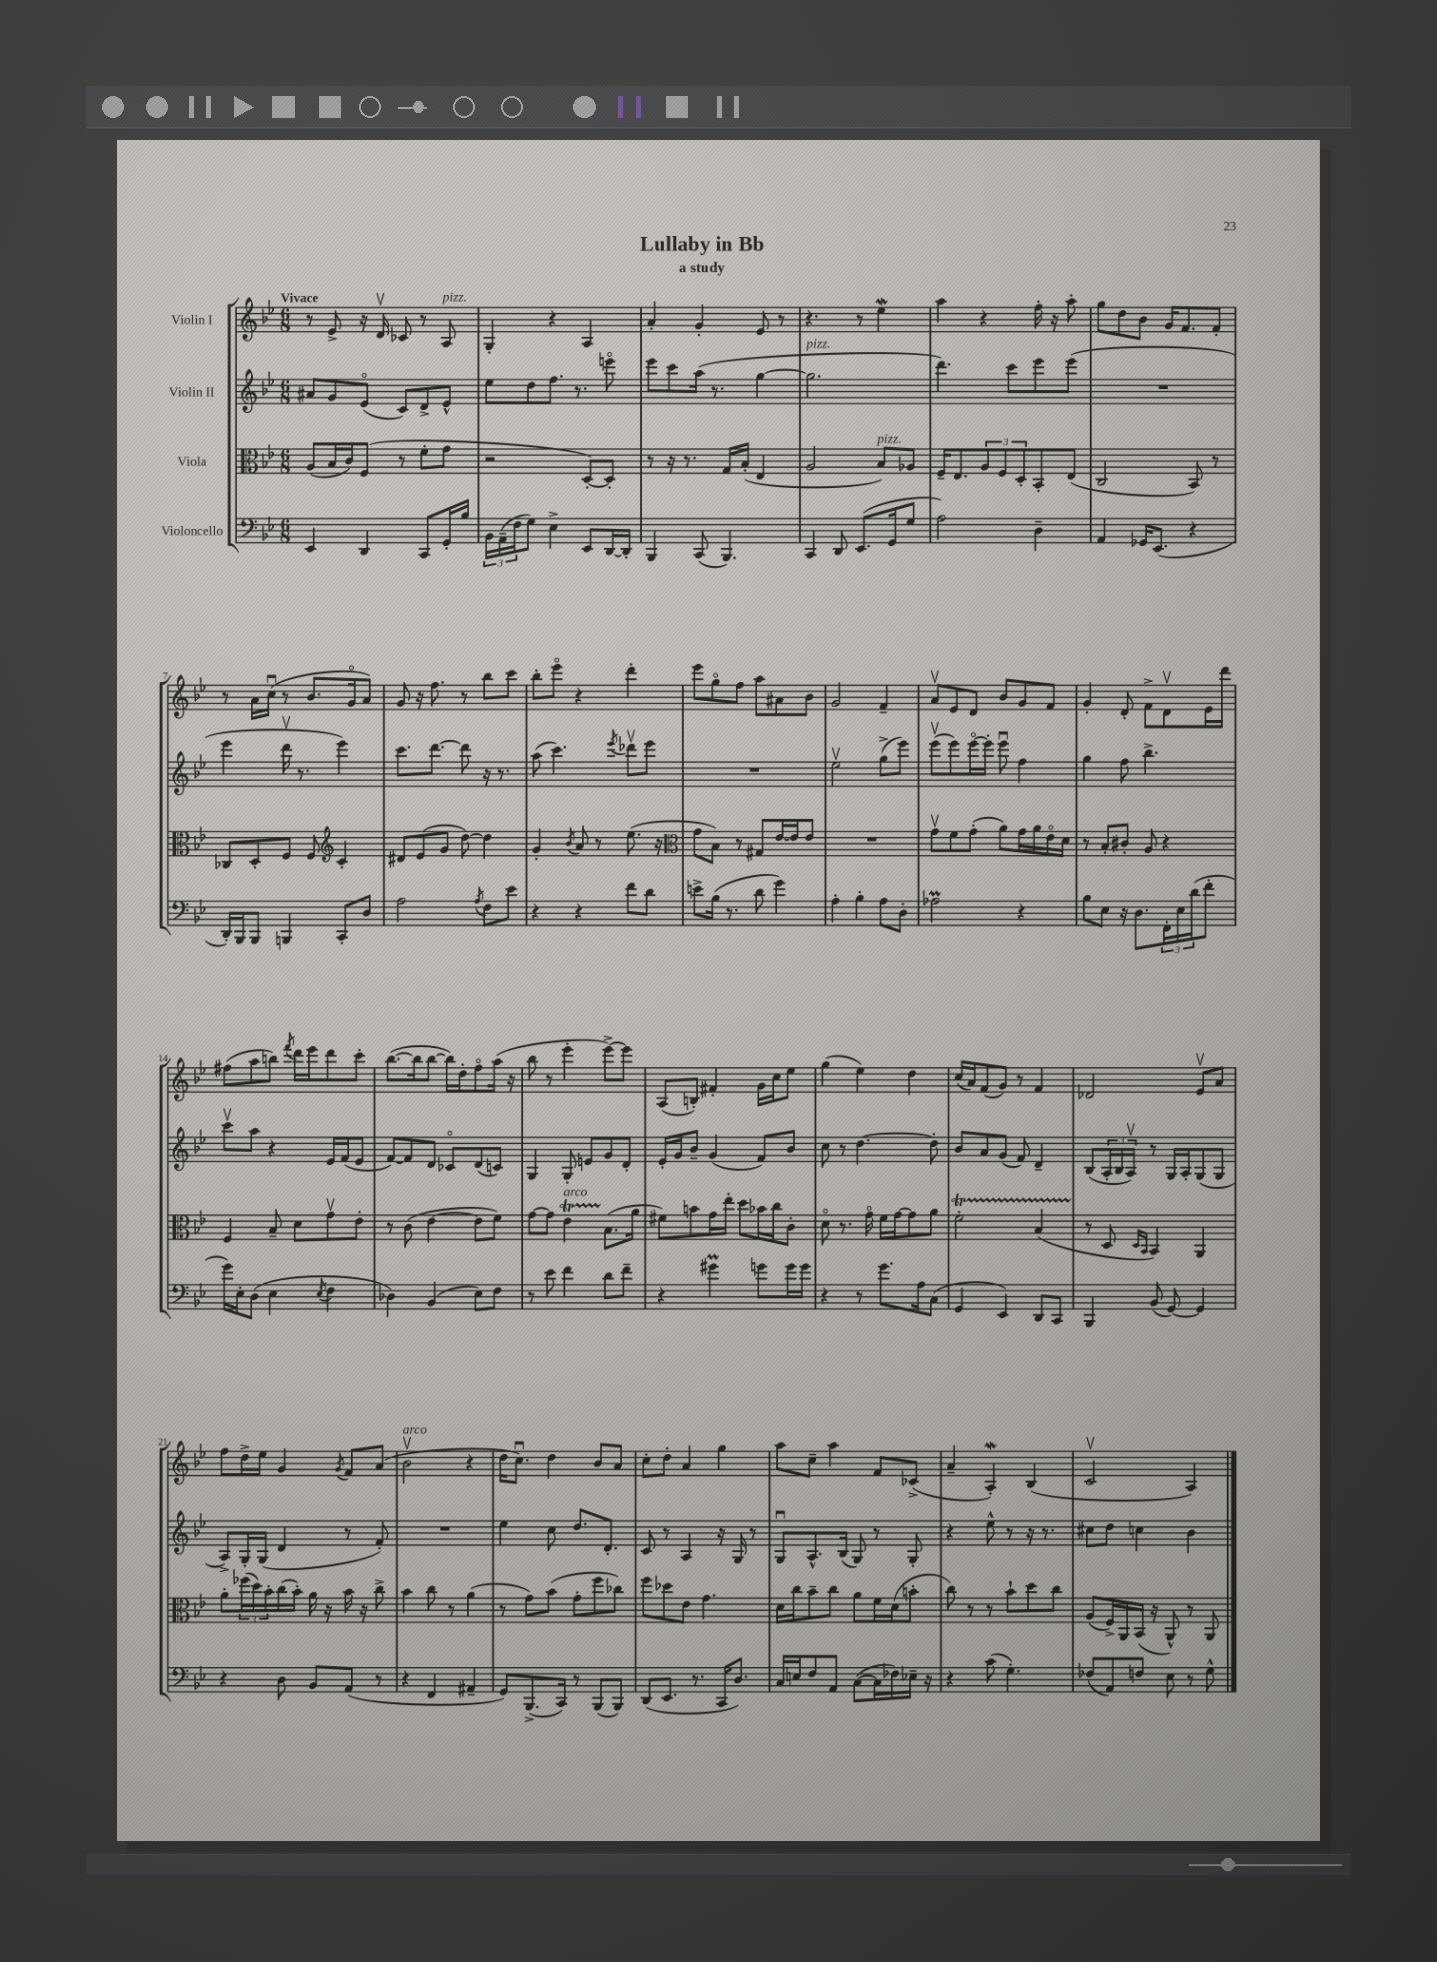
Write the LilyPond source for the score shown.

\header { title = "Lullaby in Bb" subtitle = "a study" }
<<
\new StaffGroup <<
\new Staff = "s0" \with { instrumentName = "Violin I" } {
    \clef treble \key bes \major \numericTimeSignature \time 6/8 \tempo "Vivace"
    r8 ees'8-> r16 d'16\upbow ces'8 r8 a8^\markup { \italic "pizz." } |
    g4-. r4 a4 |
    a'4-. g'4-. ees'8 r8 |
    r4. r8 ees''4\mordent |
    a''4 r4 f''16-. r16 a''8-. |
    g''8 d''8 bes'8 g'16 f'8. f'8-. |
    r8 a'16 c''16\downbow( r8 bes'8. g'16\flageolet a'8) |
    g'8 r16 f''8. r8 bes''8 c'''8 |
    bes''8-. ees'''8\flageolet r4 d'''4-. |
    ees'''8 g''8\flageolet f''8 a''8 ais'8 bes'8 |
    g'2 f'4-- |
    a'8\upbow ees'8 d'8 bes'8 g'8 f'8 |
    g'4-. d'8-. f'8-> d'8\upbow ees'16 d'''16 |
    fis''8( a''8 b''8) \acciaccatura { f'''8 } d'''16 ees'''16 d'''8 c'''8-. |
    bes''8.~( bes''16 bes''8~ bes''16) d''16-. f''8\flageolet a''16( r16 |
    bes''8 r8 ees'''4-. ees'''8~->) ees'''8 |
    a8( b8-.) fis'4-. g'16 c''16 ees''8 |
    g''4( ees''4) d''4 |
    c''16( a'16) f'8( g'8) r8 f'4 |
    des'2 ees'8\upbow a'8 |
    f''8 d''16-> ees''16 g'4 \acciaccatura { g'8 } f'8 a'8( |
    bes'2\upbow^\markup { \italic "arco" } r4 |
    d''16 c''8.\downbow) d''4 bes'8 a'8 |
    c''8-. d''8-. a'4 g''4 |
    a''8 c''8-- a''4 f'8 ces'8->( |
    a'4-- a4-.\mordent) bes4( |
    c'2\upbow a4) \bar "|." |
}
\new Staff = "s1" \with { instrumentName = "Violin II" } {
    \clef treble \key bes \major \numericTimeSignature \time 6/8
    ais'8 g'8 ees'8\flageolet( c'8) d'8-> ees'8-^ |
    ees''8 d''8 f''8. r8. e'''8\flageolet |
    ees'''8 c'''8 a''16( r8. g''4~ |
    g''2.^\markup { \italic "pizz." } |
    d'''4.) c'''8 ees'''8 ees'''8( |
    R2. |
    ees'''4 d'''16\upbow r8. ees'''4) |
    c'''8. d'''8.~ d'''8 r16 r8. |
    a''8( c'''4.) \acciaccatura { ees'''8 } des'''8\upbow ees'''8 |
    R2. |
    ees''2\upbow g''8->( ees'''8) |
    ees'''8\upbow( ees'''8) ees'''16~\flageolet ees'''16-. ees'''8\downbow f''4 |
    g''4 f''8 bes''4.-> |
    c'''8\upbow a''8 r4 ees'16 f'16( ees'8 |
    f'8~) f'8 d'8 ces'8\flageolet d'8( c'8) |
    g4 g8-. e'8 g'8 d'8-. |
    ees'16-. g'16 bes'8-- g'4( f'8) bes'8 |
    c''8 r8 d''4.~ d''8-. |
    bes'8 a'8 g'8( f'8) d'4-- |
    bes8( \tuplet 3/2 { a16-. bes16 a16\upbow) } r8 g16 a16-. g8( g8 |
    a8->) g16-. g16( d'4 r8 f'8-.) |
    R2. |
    ees''4 c''8 d''8. d'8.-. |
    c'8 r8 a4 r16 g16 r8 |
    g8\downbow a8.-^ bes16( g8) r8 g8-. |
    r4 ees''8-^ r8 r16 r8. |
    cis''8 d''8 c''4 bes'4 \bar "|." |
}
\new Staff = "s2" \with { instrumentName = "Viola" } {
    \clef alto \key bes \major \numericTimeSignature \time 6/8
    a8( bes16 c'16) f8( r8 f'8-. g'8 |
    r2 d8~-.) d8-. |
    r8 r16 r8. g16 bes16-.( ees4 |
    a2 bes8^\markup { \italic "pizz." }) aes8 |
    f16-- ees8. \tuplet 3/2 { a8 f8 d8-. } bes,8-. ees8( |
    c2 bes,8) r8 |
    ces8 d8-. f8 f8 \clef treble c'4-. |
    dis'8 ees'8( g'8 d''8~) d''4 |
    g'4-. \acciaccatura { bes'8 } a'8 r8 ees''8.( r16 |
    \clef alto g'8 bes8) r8 gis8 ees'16~ ees'16 ees'8 |
    R2. |
    g'8\upbow f'8 g'8-.( a'8) g'16 a'16 ees'16\flageolet d'16 |
    r8 bes8-. cis'8-. a8 r4 |
    f4 bes8-- d'8 g'8\upbow ees'8-. |
    r8 c'8( ees'4~ ees'8 f'8) |
    g'8~ g'8 ees'4\startTrillSpan^\markup { \italic "arco" } bes8.\stopTrillSpan( a'16 |
    fis'8) b'8 g'16 ees''16-. d''8 bes'16 c''16 c'8-. |
    d'8\flageolet r8. g'16\flageolet f'16 g'16~ g'8 a'8 |
    f'2-.\startTrillSpan bes4( |
    r8\stopTrillSpan d8 \grace { d16 bes,16 } bes,4) a,4 |
    a'8-. \tuplet 3/2 { fes''16( d''16) bes'16-. } c''16( bes'16-.) a'16 r16 bes'16 r16 c''8-> |
    bes'4 c''8 r8 a'4( |
    r8 g'8) bes'8( g'8-. f''8 ces''8) |
    f''8 des''8 ees'8 g'4. |
    d'16 c''16 bes'8-- c''8 a'8 f'16 d'16( b'8-. |
    c''8) r8 r8 bes'8-! d''8 c''8 |
    a8( f16->) a,16 bes,16( r16 a,8-^) r8 a,8 \bar "|." |
}
\new Staff = "s3" \with { instrumentName = "Violoncello" } {
    \clef bass \key bes \major \numericTimeSignature \time 6/8
    ees,4 d,4 c,8 g,16-. bes16 |
    \tuplet 3/2 { bes,16 a,16--( f16 } g8) ees4-> ees,8 d,16~ d,16-. |
    bes,,4 c,8( bes,,4.) |
    c,4 d,8 ees,8.( g,16 g8 |
    a2) d4-- |
    a,4 ges,16 ees,8.( r4 |
    d,16-.) bes,,16 bes,,8 b,,4 c,8-. d8 |
    a2 \acciaccatura { a8 } f8 ees'8 |
    r4 r4 f'8 d'8 |
    e'8-> bes16( r8. d'8 g'4) |
    a4-. bes4-. a8 d8-. |
    aes2\prall r4 |
    bes8 ees8 r16 d8. \tuplet 3/2 { f,16-. ees16 d'16( } f'8-. |
    g'16) ees16-. d8( ees4 \acciaccatura { ees8 } f4 |
    des4) bes,4( ees8) f8 |
    r8 ees'8 f'4 d'8 f'8-- |
    r4 gis'4\prall g'8 g'16 g'16 |
    r4 r8 g'8. a16 c8( |
    g,4 ees,4) d,8 c,8 |
    bes,,4 bes,8( g,8~) g,4 |
    r4 d8 bes,8 a,8( r8 |
    r4 f,4 ais,4-- |
    g,8) bes,,8.->( c,16) r8 bes,,8( bes,,8) |
    d,8( ees,8. r8. c,16 d8.) |
    c16 e16 f8 a,8 c8~( c16 fes16) ees16-- r16 |
    r4 c'8( g4.-.) |
    fes8( a,8) f8 ees8 r8 g8-^ \bar "|." |
}
>>
>>
